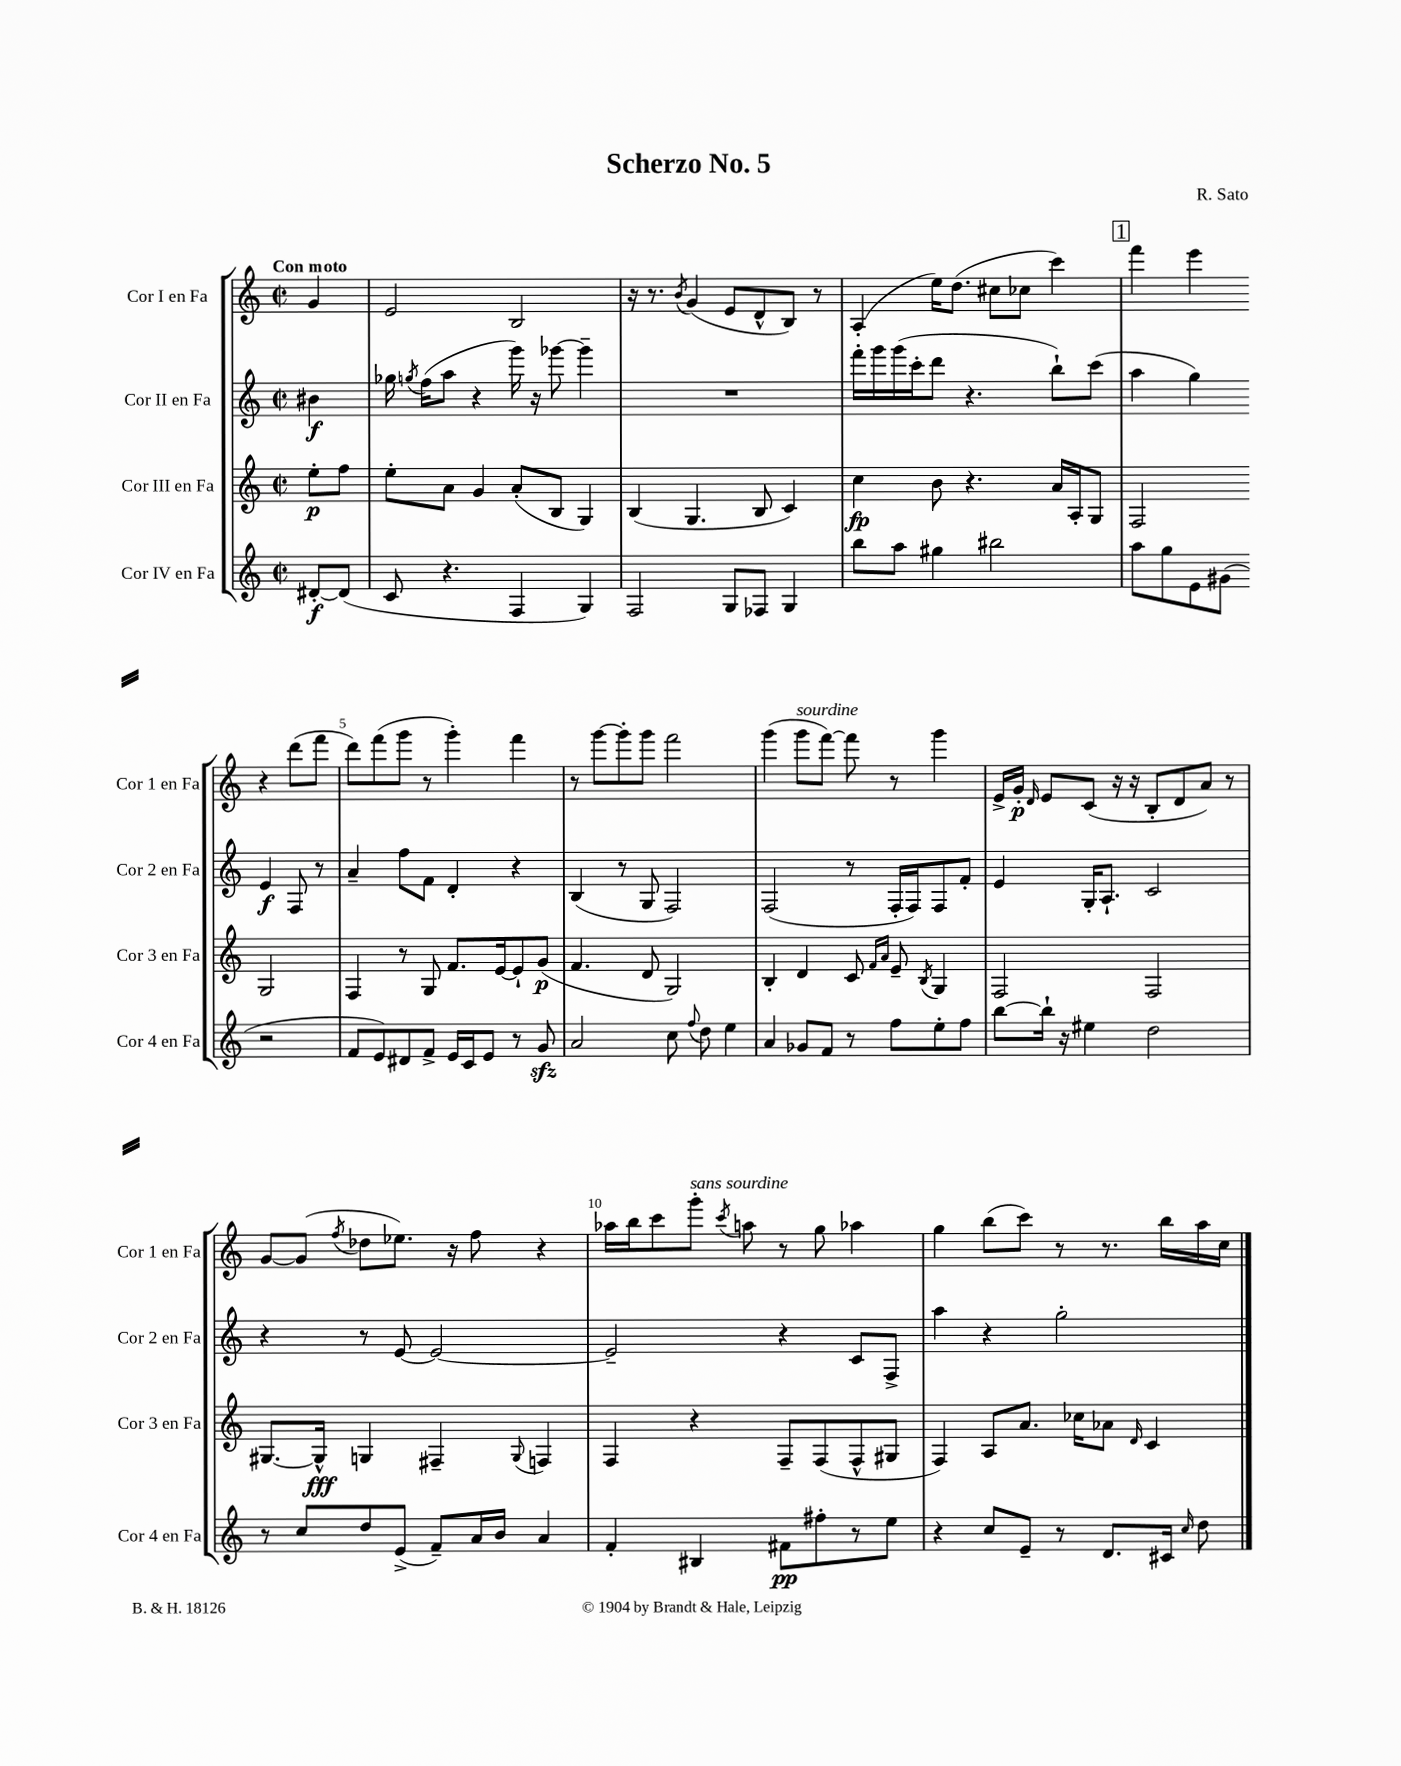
\header { title = "Scherzo No. 5" composer = "R. Sato" }
<<
\new StaffGroup <<
\new Staff = "s0" \with { instrumentName = "Cor I en Fa" shortInstrumentName = "Cor 1 en Fa" } {
    \clef treble \key c \major \defaultTimeSignature \time 2/2 \partial 4 \tempo "Con moto"
    \autoBeamOff g'4 |
    e'2 b2 |
    r16 r8. \acciaccatura { b'8 } g'4( e'8[ d'8-^ b8]) r8 |
    a4-.( e''16[) d''8.]( cis''8[ ces''8] c'''4) |
    \mark \markup { \box "1" } f'''4 e'''4 r4 d'''8[( f'''8] |
    d'''8[) f'''8( g'''8] r8 g'''4-.) f'''4 |
    r8 g'''8[~ g'''8-. g'''8] f'''2 |
    g'''4( g'''8[^\markup { \italic "sourdine" } f'''8]~) f'''8 r8 g'''4 |
    e'16[-> g'16]-.\p \grace { d'16 } e'8[ c'8]( r16 r16 b8[-. d'8 a'8]) r8 |
    g'8[~ g'8]( \acciaccatura { f''8 } des''8[ ees''8.]) r16 f''8 r4 |
    aes''16[ b''16 c'''8 g'''8]-.^\markup { \italic "sans sourdine" } \acciaccatura { c'''8 } a''8 r8 g''8 aes''4 |
    g''4 b''8[( c'''8]) r8 r8. b''16[ a''16 c''16] \bar "|." |
}
\new Staff = "s1" \with { instrumentName = "Cor II en Fa" shortInstrumentName = "Cor 2 en Fa" } {
    \clef treble \key c \major \defaultTimeSignature \time 2/2 \partial 4
    \autoBeamOff bis'4\f |
    ges''16 \acciaccatura { g''8 } f''16[( a''8] r4 g'''16) r16 ges'''8~ ges'''4-- |
    R1 |
    f'''16[-. g'''16 g'''16( c'''16-. d'''8] r4. b''8[-!) c'''8]( |
    \mark \markup { \box "1" } a''4 g''4) e'4\f f8 r8 |
    a'4-- f''8[ f'8] d'4-. r4 |
    b4( r8 g8 f2) |
    f2( r8 f16[-. f16) f8 f'8]-. |
    e'4 g16[-. a8.]-! c'2 |
    r4 r8 e'8~ e'2~ |
    e'2-- r4 c'8[ f8]-> |
    a''4 r4 g''2-. \bar "|." |
}
\new Staff = "s2" \with { instrumentName = "Cor III en Fa" shortInstrumentName = "Cor 3 en Fa" } {
    \clef treble \key c \major \defaultTimeSignature \time 2/2 \partial 4
    \autoBeamOff e''8[-.\p f''8] |
    e''8[-. a'8] g'4 a'8[-.( b8] g4) |
    b4( g4. b8 c'4) |
    c''4\fp b'8 r4. a'16[ a16-. g8] |
    \mark \markup { \box "1" } f2 g2 |
    f4 r8 g8 f'8.[ e'16~ e'8-! g'8]\p( |
    f'4. d'8 g2) |
    b4-. d'4 c'8 \grace { f'16[ a'16] } e'8-- \acciaccatura { b8 } g4 |
    f2 f2 |
    gis8.[~ gis16]-^\fff g4 fis4-- \appoggiatura { g8 } f4 |
    f4 r4 f8[-- f8( f8-^ gis8] |
    f4) a8[ a'8.] ces''16[ aes'8] \grace { d'16 } c'4 \bar "|." |
}
\new Staff = "s3" \with { instrumentName = "Cor IV en Fa" shortInstrumentName = "Cor 4 en Fa" } {
    \clef treble \key c \major \defaultTimeSignature \time 2/2 \partial 4
    \autoBeamOff dis'8[~-.\f dis'8]( |
    c'8 r4. f4 g4) |
    f2 g8[ fes8] g4 |
    b''8[ a''8] gis''4 bis''2 |
    \mark \markup { \box "1" } a''8[ g''8 e'8 gis'8]( r2 |
    f'8[ e'8) dis'8 f'8]-> e'16[ c'16 e'8] r8 g'8\sfz |
    a'2 c''8 \appoggiatura { f''8 } d''8 e''4 |
    a'4 ges'8[ f'8] r8 f''8[ e''8-. f''8] |
    b''8[~ b''16]-! r16 eis''4 d''2 |
    r8 c''8[ d''8 e'8]->( f'8[--) a'16 b'16] a'4 |
    f'4-. bis4 fis'8[\pp fis''8-. r8 e''8] |
    r4 c''8[ e'8]-- r8 d'8.[ cis'16] \grace { c''16 } d''8 \bar "|." |
}
>>
>>
\layout { \context { \Score \override BarNumber.break-visibility = ##(#f #t #t) barNumberVisibility = #(every-nth-bar-number-visible 5) } }
